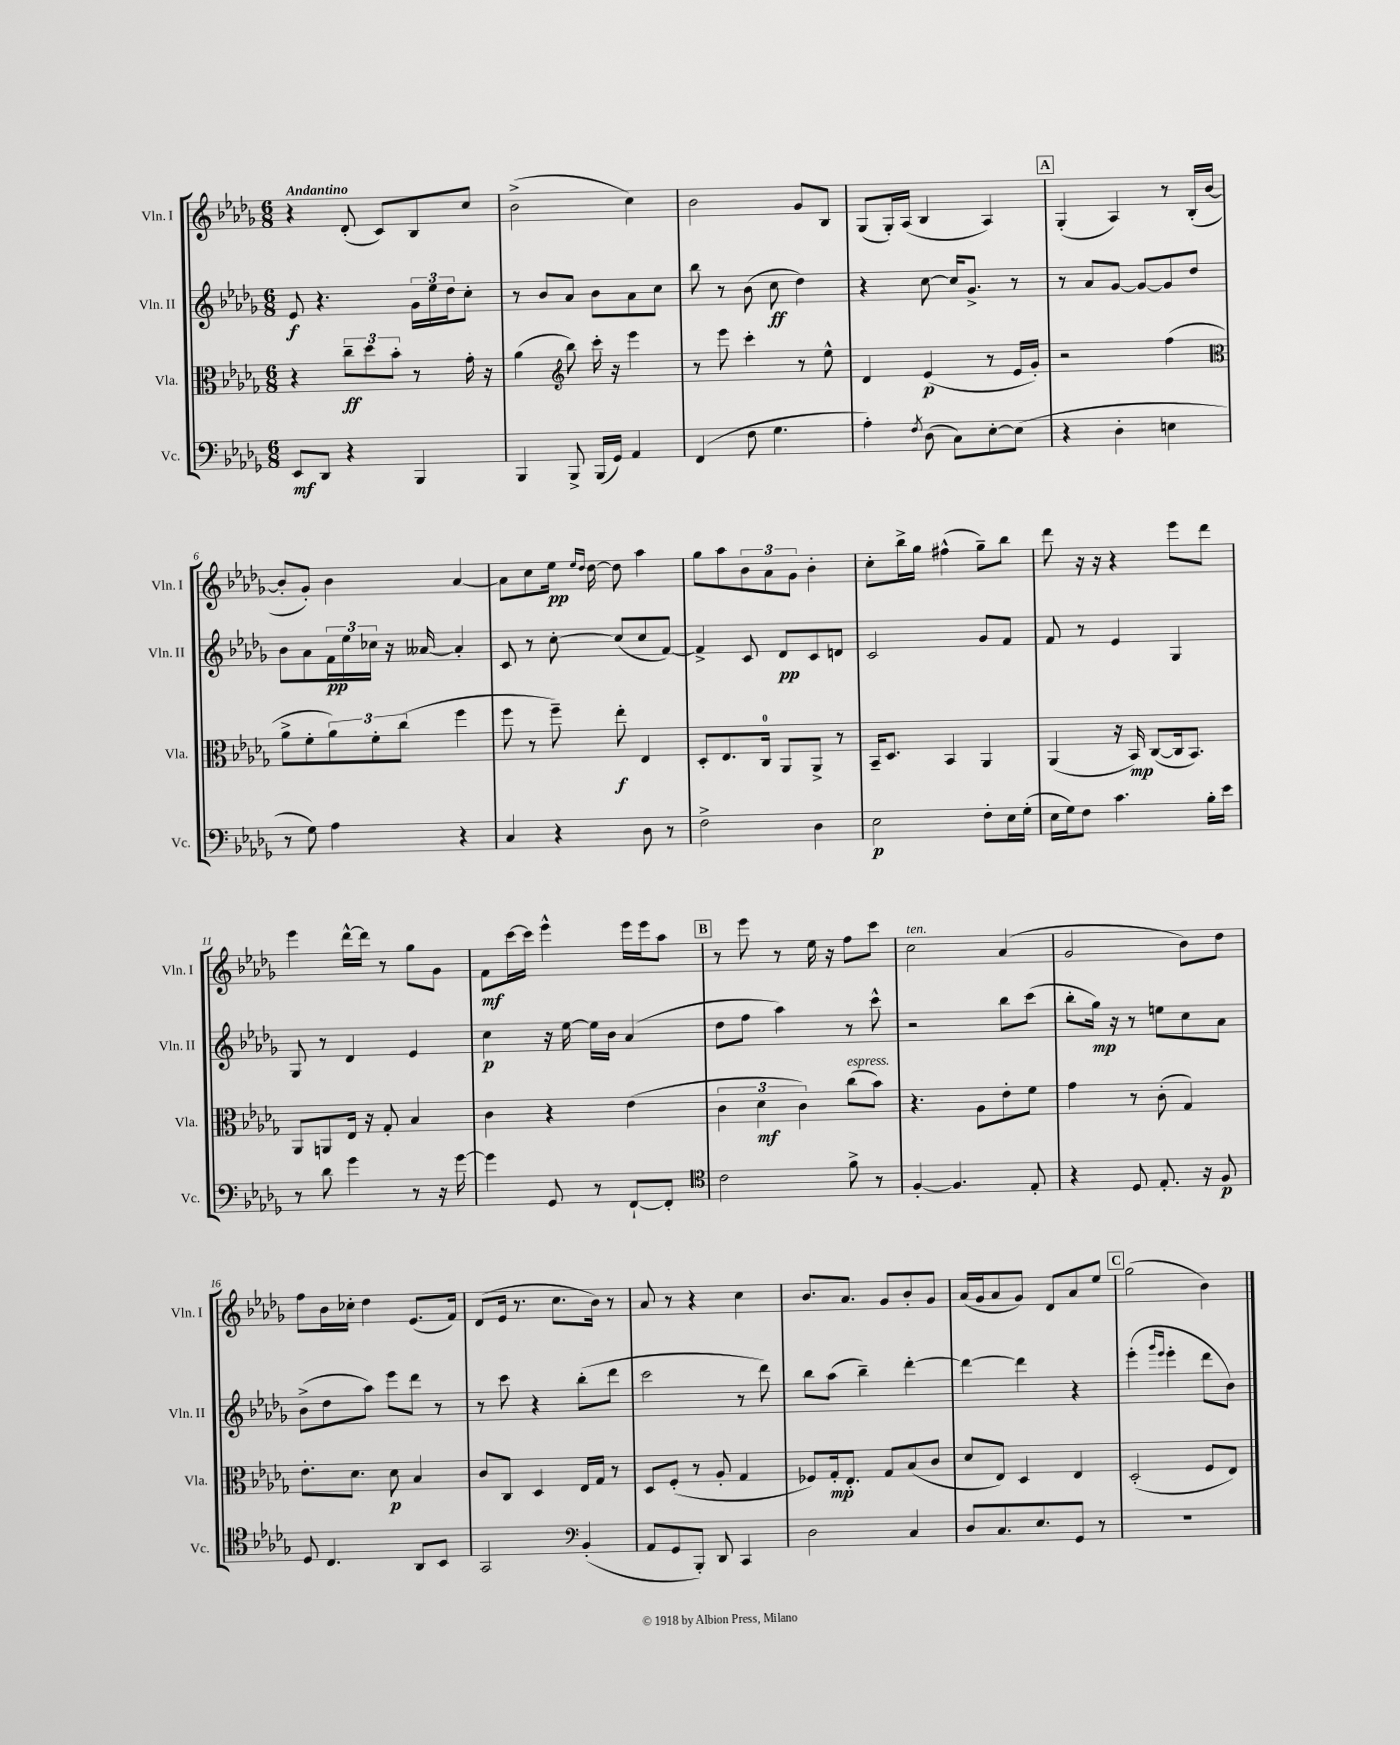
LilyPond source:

<<
\new StaffGroup <<
\new Staff = "s0" \with { instrumentName = "Vln. I" shortInstrumentName = "Vln. I" } {
    \clef treble \key des \major \numericTimeSignature \time 6/8 \tempo "Andantino"
    r4 des'8-.( c'8) bes8 c''8 |
    bes'2->( c''4) |
    bes'2 ges'8 bes8 |
    ges8( ges16-.) aes16( bes4 aes4) |
    \mark \markup { \box "A" } ges4-.( aes4) r8 bes16-.( bes'16~ |
    bes'8-. ges'8-.) bes'4 aes'4~ |
    aes'8 c''8 ees''16\pp \grace { ees''16 des''16 } des''16~ des''8 aes''4 |
    ges''8 aes''8 \tuplet 3/2 { bes'8 aes'8 ges'8 } bes'4-. |
    c''8-. bes''16-> ges''16 fis''4-^( ges''8--) bes''8 |
    des'''8 r16 r16 r4 ees'''8 des'''8 |
    ees'''4 des'''16~-^ des'''16 r8 ges''8 ges'8 |
    f'8\mf c'''16~ c'''16 ees'''4-^ ees'''16 ees'''16 aes''8 |
    \mark \markup { \box "B" } r8 ees'''8 r8 ees''16 r16 f''8 c'''8 |
    c''2^\markup { \italic "ten." } aes'4( |
    ges'2 bes'8) des''8 |
    f''8 bes'16 ces''16-. des''4 ees'8.( f'16) |
    des'8( ees'16 r8. c''8. bes'16) r8 |
    aes'8 r8 r4 c''4 |
    bes'8. aes'8. ges'8 bes'8-. ges'8 |
    aes'16( ges'16 aes'8 ges'8) des'8 aes'8 ees''8 |
    \mark \markup { \box "C" } ges''2( bes'4) \bar "|." |
}
\new Staff = "s1" \with { instrumentName = "Vln. II" shortInstrumentName = "Vln. II" } {
    \clef treble \key des \major \numericTimeSignature \time 6/8
    ees'8\f r4. \tuplet 3/2 { ges'16 ees''16 des''16 } c''8-. |
    r8 bes'8 aes'8 bes'8 aes'8 c''8 |
    bes''8 r8 bes'8( c''8\ff des''4) |
    r4 c''8~ c''16 ges'8.-> r8 |
    \mark \markup { \box "A" } r8 aes'8 ges'8~ ges'8~ ges'8 des''8 |
    bes'8 aes'8 \tuplet 3/2 { f'16\pp ees''16 ces''16 } r16 aeses'16~ aeses'4-. |
    c'8 r8 c''8~-. c''8( c''8 f'8~) |
    f'4-> c'8 des'8\pp c'8 d'8 |
    c'2 ges'8 f'8 |
    f'8 r8 ees'4 ges4 |
    ges8 r8 des'4 ees'4 |
    c''4\p r16 ees''16~ ees''16 bes'16 aes'4( |
    \mark \markup { \box "B" } des''8 f''8 aes''4) r8 c'''8-^ |
    r2 bes''8 c'''8( |
    bes''8-. ges''16\mp) r16 r8 e''8 c''8 aes'8 |
    bes'8->( des''8 aes''8) ees'''8 des'''8 r8 |
    r8 c'''8 r4 bes''8-.( des'''8 |
    c'''2 r8 des'''8) |
    bes''8 aes''8( bes''4--) des'''4~-. |
    des'''4~ des'''4 r4 |
    \mark \markup { \box "C" } ees'''4-.( \grace { ges'''16 ees'''16 } ees'''4-. des'''8 bes'8) \bar "|." |
}
\new Staff = "s2" \with { instrumentName = "Vla." shortInstrumentName = "Vla." } {
    \clef alto \key des \major \numericTimeSignature \time 6/8
    r4 \tuplet 3/2 { c''8--\ff des''8 bes'8-. } r8 ges'16-. r16 |
    aes'4( \clef treble bes''8) c'''16-. r16 ees'''4 |
    r8 ees'''8 c'''4-. r8 ees''8-^ |
    des'4 ees'4\p( r8 ees'16 ges'16-.) |
    \mark \markup { \box "A" } r2 f''4( |
    \clef alto aes'8-> f'8-. \tuplet 3/2 { aes'8) f'8-. c''8( } f''4 |
    f''8 r8 f''8--) ees''8-.\f ees4 |
    des8-. ees8. c16-0 aes,8 aes,8-> r8 |
    bes,16-- des8. bes,4 aes,4 |
    aes,4( r16 bes,16\mp) c8~( c16 bes,8.) |
    aes,8 a,8 ees16 r16 ges8-. bes4 |
    c'4 r4 ees'4( |
    \mark \markup { \box "B" } \tuplet 3/2 { c'4 des'4\mf c'4) } c''8^\markup { \italic "espress." }( bes'8) |
    r4. aes8 ees'8-. f'8 |
    ges'4 r8 c'8-.( ges4) |
    ees'8.-. des'8. des'8\p bes4 |
    c'8 c8 des4 ees16 ges16 r8 |
    des8 f8-.( r8 aes8-. ges4 |
    fes8) ges16-.\mp ees8.-. ges8 bes8( c'8 |
    des'8 ees8) des4 ees4 |
    \mark \markup { \box "C" } des2-.( f8 ees8) \bar "|." |
}
\new Staff = "s3" \with { instrumentName = "Vc." shortInstrumentName = "Vc." } {
    \clef bass \key des \major \numericTimeSignature \time 6/8
    ees,8\mf des,8 r4 bes,,4 |
    bes,,4 bes,,8-> bes,,16( ges,16) aes,4 |
    f,4( f8 ges4. |
    aes4-.) \acciaccatura { f8 } des8( c8) ees8~-. ees8( |
    \mark \markup { \box "A" } r4 des4-. e4 |
    r8 ges8) aes4 r4 |
    c4 r4 des8 r8 |
    f2-> des4 |
    ees2\p f8-. ees16 ges16-.( |
    ees16 ges16) f8 c'4. bes16-. ees'16 |
    r8 des'8 ges'4 r8 r16 ges'16~ |
    ges'4 ges,8 r8 f,8~-! f,8-. |
    \mark \markup { \box "B" } \clef tenor c'2 f'8-> r8 |
    f4~-. f4. ees8-. |
    r4 des8 ees8.-. r16 f8\p |
    des8 c4. aes,8 bes,8 |
    ges,2 \clef bass bes,4-.( |
    aes,8 ges,8 bes,,8-.) des,8 c,4 |
    des2 c4 |
    des8 c8. ees8. ges,8 r8 |
    \mark \markup { \box "C" } R2. \bar "|." |
}
>>
>>
